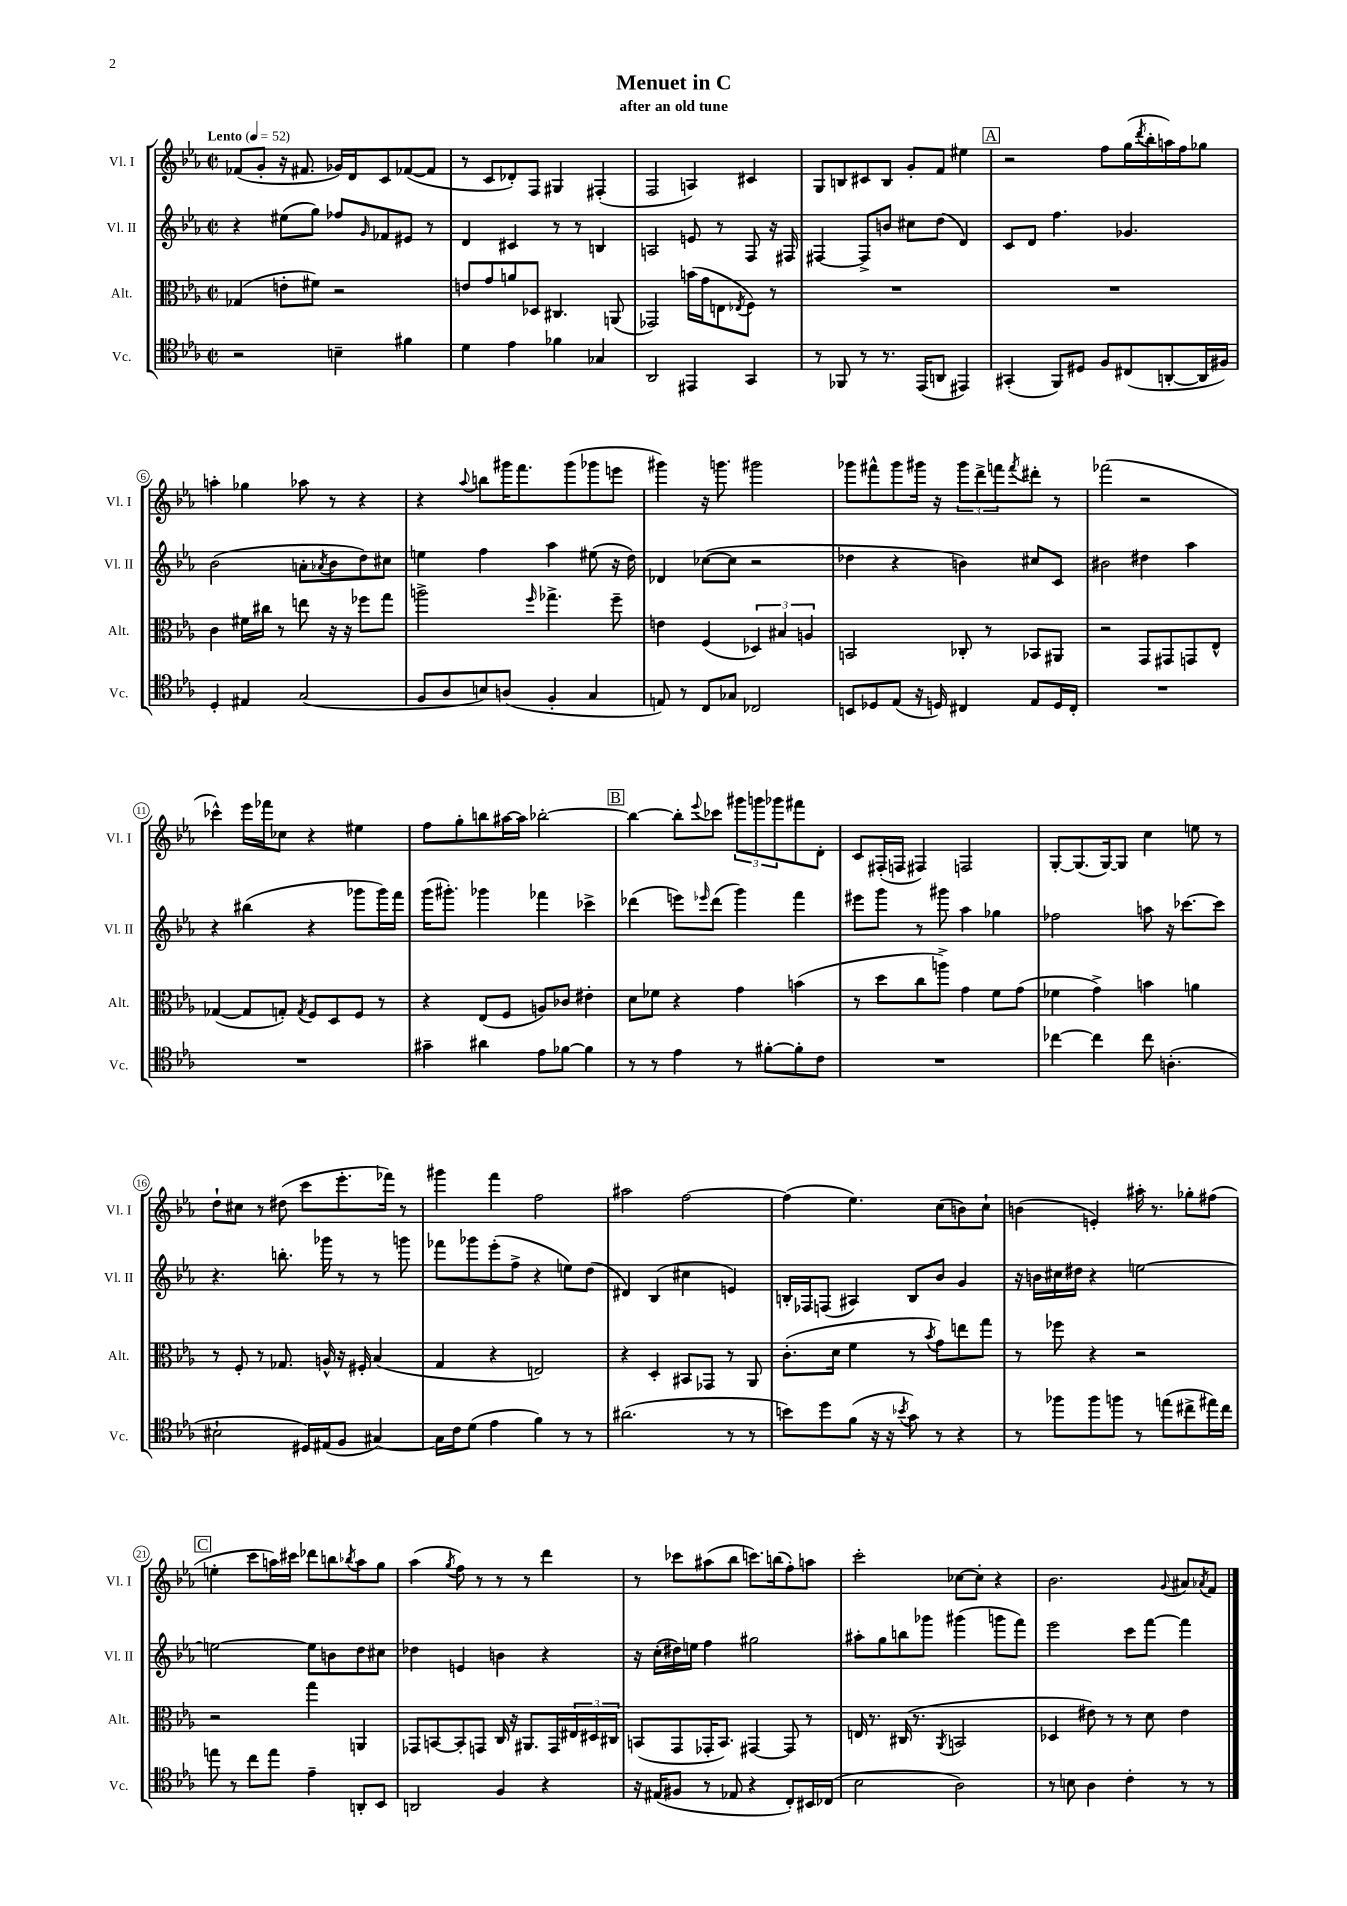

**kern	**kern	**kern	**kern
*staff4	*staff3	*staff2	*staff1
*clefC4	*clefC3	*clefG2	*clefG2
*k[b-e-a-]	*k[b-e-a-]	*k[b-e-a-]	*k[b-e-a-]
*M2/2	*M2/2	*M2/2	*M2/2
*met(c|)	*met(c|)	*met(c|)	*met(c|)
*MM52	*MM52	*MM52	*MM52
2r	(4G-/	4r	(8f-/L
.	.	.	8g'/J
.	8e'\L	(8ee#\L	16r
.	.	.	8.f#/
.	8f#\J)	8gg\J)	.
4B~\	2r	8ff-/L	16g-/LL)
.	.	.	16d/J
.	.	16qqg/	.
.	.	8f-/	8c/
4f#\	.	8e#/J	([8f-/
.	.	8r	8f-/]J
=	=	=	=
4d\	8e/L	4d/	8r
.	8g/	.	8c/L
4e-\	8a/	4c#/	8d-'/)
.	8D-/J	.	8F/J
4f-\	4.C#/	8r	4G#/
.	.	8r	.
4G-/	.	4B/	(4F#'/
.	(8AA/	.	.
=	=	=	=
2AA-/	2GG-/)	2A/	2F/
4EE#/	(16b\LL	8e/	4A/)
.	16g\J	.	.
.	8E\	8r	.
.	8qE-/	.	.
4GG/	8F\J)	8F/	4c#/
.	8r	16r	.
.	.	16F#/	.
=	=	=	=
8r	1r	[4F#/	8G/L
8FF-/	.	.	8B/
8r	.	8F#^/]L	8c#/
8.r	.	8b/J	8B/J
.	.	8cc#\L	8g'/L
(16EE-/LK	.	.	.
8AA/J	.	(8dd\J	8f/J
4EE#/)	.	4d/)	4ee#\
=	=	=	=
(4GG#'/	1r	8c/L	2r
.	.	8d/J	.
8FF/L)	.	4.ff\	.
8D#/J	.	.	.
8F/L	.	.	8ff\L
(8C#/	.	4.g-/	(16gg\L
.	.	.	8qddd/
.	.	.	16bb-'\
[8AA'/	.	.	16aa\)
.	.	.	16ff\J
16AA/]L	.	.	8gg-\J
16F#/JJ)	.	.	.
=	=	=	=
4D'/	4c\	(2b-\	4aa'\
4E#/	16f#\LL	.	4gg-\
.	16cc#\JJ	.	.
.	8r	.	.
(2G/	8ee\	8a'\L	8aa-\
.	.	8qa-/	.
.	16r	8b-\	8r
.	16r	.	.
.	8ff-\L	8dd\)	4r
.	8gg\J	8cc#\J	.
=	=	=	=
8F/L	2aa^\	4ee\	4r
8A-/	.	.	.
.	.	.	8qqaa-/
8B/)	.	4ff\	8bb\L
(8A/J	.	.	16ggg#\K
.	.	.	8.fff\
.	16qqff/	.	.
4F'/	4.gg-^\	4aa-\	.
.	.	.	(8ggg#\
4G/	.	(8ee#\	8ggg-\
.	8ff~\	16r	8eee\J
.	.	16dd\)	.
=	=	=	=
8E/)	4e\	4d-/	4ggg#\)
8r	.	.	.
8C/L	(4F/	([8cc-\L	16r
.	.	.	8.ggg\
8G-/J	.	8cc-\]J	.
2C-/	6D-/)	2r	2ggg#\
.	6B#/	.	.
.	6A/	.	.
=	=	=	=
8BB/L	2BB/	4dd-\	8ggg-\L
8D-/	.	.	8fff#^^\
(8E-/J	.	4r	8ggg-\
16r	.	.	16ggg#\Jk
16D/)	.	.	16r
4C#/	8C-'/	4b\)	12ggg#\L
.	.	.	12ddd^\
.	8r	.	.
.	.	.	12fff\
.	.	.	8qfff/
8E-/L	8BB-/L	8cc#/L	8ddd#'\J
16D/L	8AA#/J	8c/J	8r
16C#'/JJ	.	.	.
=	=	=	=
1r	2r	2b#\	(2fff-\
.	8GG/L	4dd#\	2r
.	8GG#/	.	.
.	8GG/	4aa-\	.
.	8E-^^/J	.	.
=	=	=	=
1r	([4G-/	4r	4ccc-^^\)
.	8G-/]L	(4bb#\	16eee-\LL
.	.	.	16fff-\J
.	8G'/J)	.	8cc-\J
.	8qG/	.	.
.	8F/L	4r	4r
.	8D/	.	.
.	8F/J	8ggg-\L	4ee#\
.	8r	16ggg-\L)	.
.	.	16fff\JJ	.
=	=	=	=
4g#~\	4r	(16ggg\LK	8ff\L
.	.	8.ggg#'\J)	.
.	.	.	8gg'\
4a#\	(8E-/L	4ggg-\	8bb\
.	8F/J	.	[16aa#\L
.	.	.	16aa#\]JJ
8e-\L	8A/L)	4fff-\	[2bb-'\
[8f-\J	8c-/J	.	.
4f-\]	4e#'\	4ccc-^\	.
=	=	=	=
8r	8d\L	(4ddd-\	4bb-\_
8r	8f-\J	.	.
4e-\	4r	8eee\L)	8bb-'\]L
.	.	16qqeee-/	8qqeee-/
.	.	(8ddd-\J	8ccc-\J
8r	4g\	4ggg\)	12ggg#\L
.	.	.	12ggg\
[8f#'\L	.	.	.
.	.	.	12ggg-\
8f#'\]	(4b\	4fff\	8fff#\
8c\J	.	.	8d'\J
=	=	=	=
1r	8r	8eee#\L	8c/L
.	8dd\L	8ggg\J	(16F#'/L
.	.	.	16F/JJ
.	8cc\	8r	4F#/)
.	8aa^\J)	8ggg#\	.
.	4g\	4aa-\	2F/
.	8f\L	4gg-\	.
.	(8g\J	.	.
=	=	=	=
[4cc-\	4f-\	2ff-\	[8G'/L
.	.	.	(8.G/]
4cc-\]	4g^\)	.	.
.	.	.	[16G/k)
.	.	.	8G/]J
8cc-\	4b\	8aa\	4cc\
(4.A'\	.	16r	.
.	.	[8.ccc-\L	.
.	4a\	.	8ee\
.	.	8ccc-\]J	8r
=	=	=	=
2B#`\	8r	4.r	8dd`\L
.	8F'/	.	8cc#\J
.	8r	.	8r
.	8.G-/	8.bb'\	(8dd#\
16D#/LL)	.	.	8ccc\L
(16E#/J	16A^^/	16ggg-\	.
8F/J	16r	8r	8.eee-'\
.	16F#'/	.	.
[4G#/)	(4B-/	8r	.
.	.	.	16fff-\Jk)
.	.	8ggg\	8r
=	=	=	=
16G#\]LL	4G/	8fff-\L	4ggg#\
16c\J	.	.	.
(8d\J	.	8ggg-\	.
4e-\	4r	(8eee-'\	4fff\
.	.	8ff^\J	.
4f\)	2E/)	4r	2ff\
8r	.	8ee\L)	.
8r	.	(8dd\J	.
=	=	=	=
(2.a#\	4r	4d#/)	2aa#\
.	4D'/	(4B-/	.
.	8BB#/L	4cc#\	[2ff\
.	8GG-/J	.	.
8r	8r	4e/)	.
8r	8AA-/	.	.
=	=	=	=
8b\L)	(8.c'\L	16B'/LL	(4ff\]
.	.	16F-/J	.
8dd\	.	(8F/J	.
.	16d\Jk	.	.
(8f\J	4f\	4A#/)	4.ee-\)
16r	.	.	.
16r	.	.	.
8qb-/	.	.	.
8g\)	8r	8B/L	.
.	8qb-/	.	.
8r	8g\L)	8b-/J	(8cc\L
4r	8ee\	4g/	8b\)
.	8gg\J	.	8cc`\J
=	=	=	=
8r	8r	16r	(4b\
.	.	16b\LL	.
8ff-\L	8ff-\	16cc#\	.
.	.	16dd#\JJ	.
8ff-\	4r	4r	4e'/)
8ff\J	.	.	.
8r	2r	[2ee\	16aa#'\
.	.	.	8.r
(8ee\L	.	.	.
8cc#^\	.	.	8gg-'\L
16ee#\L)	.	.	(8ff#\J
16cc#\JJ	.	.	.
=	=	=	=
8ee\	2r	2ee\_	4ee'\
8r	.	.	.
8cc\L	.	.	8ccc\L
8ee\J	.	.	16aa\L)
.	.	.	16ccc#\JJ
4e-~\	4gg\	8ee\]L	8ddd-\L
.	.	8b\	8bb\
.	.	.	8qbb-/
8AA'/L	4AA/	8dd\	8aa\
8BB-/J	.	8cc#\J	8gg\J
=	=	=	=
2AA/	8GG-/L	4dd-\	(4aa-\
.	[8BB/	.	.
.	.	.	8qgg/
.	8BB'/]	4e/	8ff\)
.	8GG/J	.	8r
4F/	16C/	4b\	8r
.	16r	.	.
.	8.AA#/L	.	8r
4r	.	4r	4ddd\
.	16GG/L	.	.
.	24E#/	.	.
.	24D#/	.	.
.	24C#/JJ	.	.
=	=	=	=
16r	(8BB/L	16r	8r
(16E#/LK	.	(16cc'\LL	.
8F#/J	8GG/	16dd#\)	8ccc-\L
.	.	16ee\JJ	.
8r	16GG-'/K	4ff\	(8aa#\
.	8.BB/J)	.	.
8E-/	.	.	8bb-\J
4r	[4GG#/	2gg#\	8.ccc\L)
.	.	.	(16bb\k
8C'/L)	8GG#/]	.	8ff'\)
16BB#/L	8r	.	8aa\J
(16C-/JJ	.	.	.
=	=	=	=
2B-\	16E/	8aa#'\L	2ccc'\
.	8.r	.	.
.	.	8gg\	.
.	(16C#/	8bb\	.
.	8.r	.	.
.	.	8ggg-\J	.
.	8qAA-/	.	.
2A-\)	2BB/	(4ggg#\	[8cc-\L
.	.	.	8cc-'\]J
.	.	8ggg\L	4r
.	.	8fff\J)	.
=	=	=	=
8r	4D-/	2eee-\	2.b-\
8B\	.	.	.
4A-\	8e#\)	.	.
.	8r	.	.
4c'\	8r	8ccc\L	.
.	8d\	[8fff\J	.
.	.	.	8qqg/
8r	4e#\	4fff\]	8a#/L
.	.	.	8qa-/
8r	.	.	8f/J
==	==	==	==
*-	*-	*-	*-
